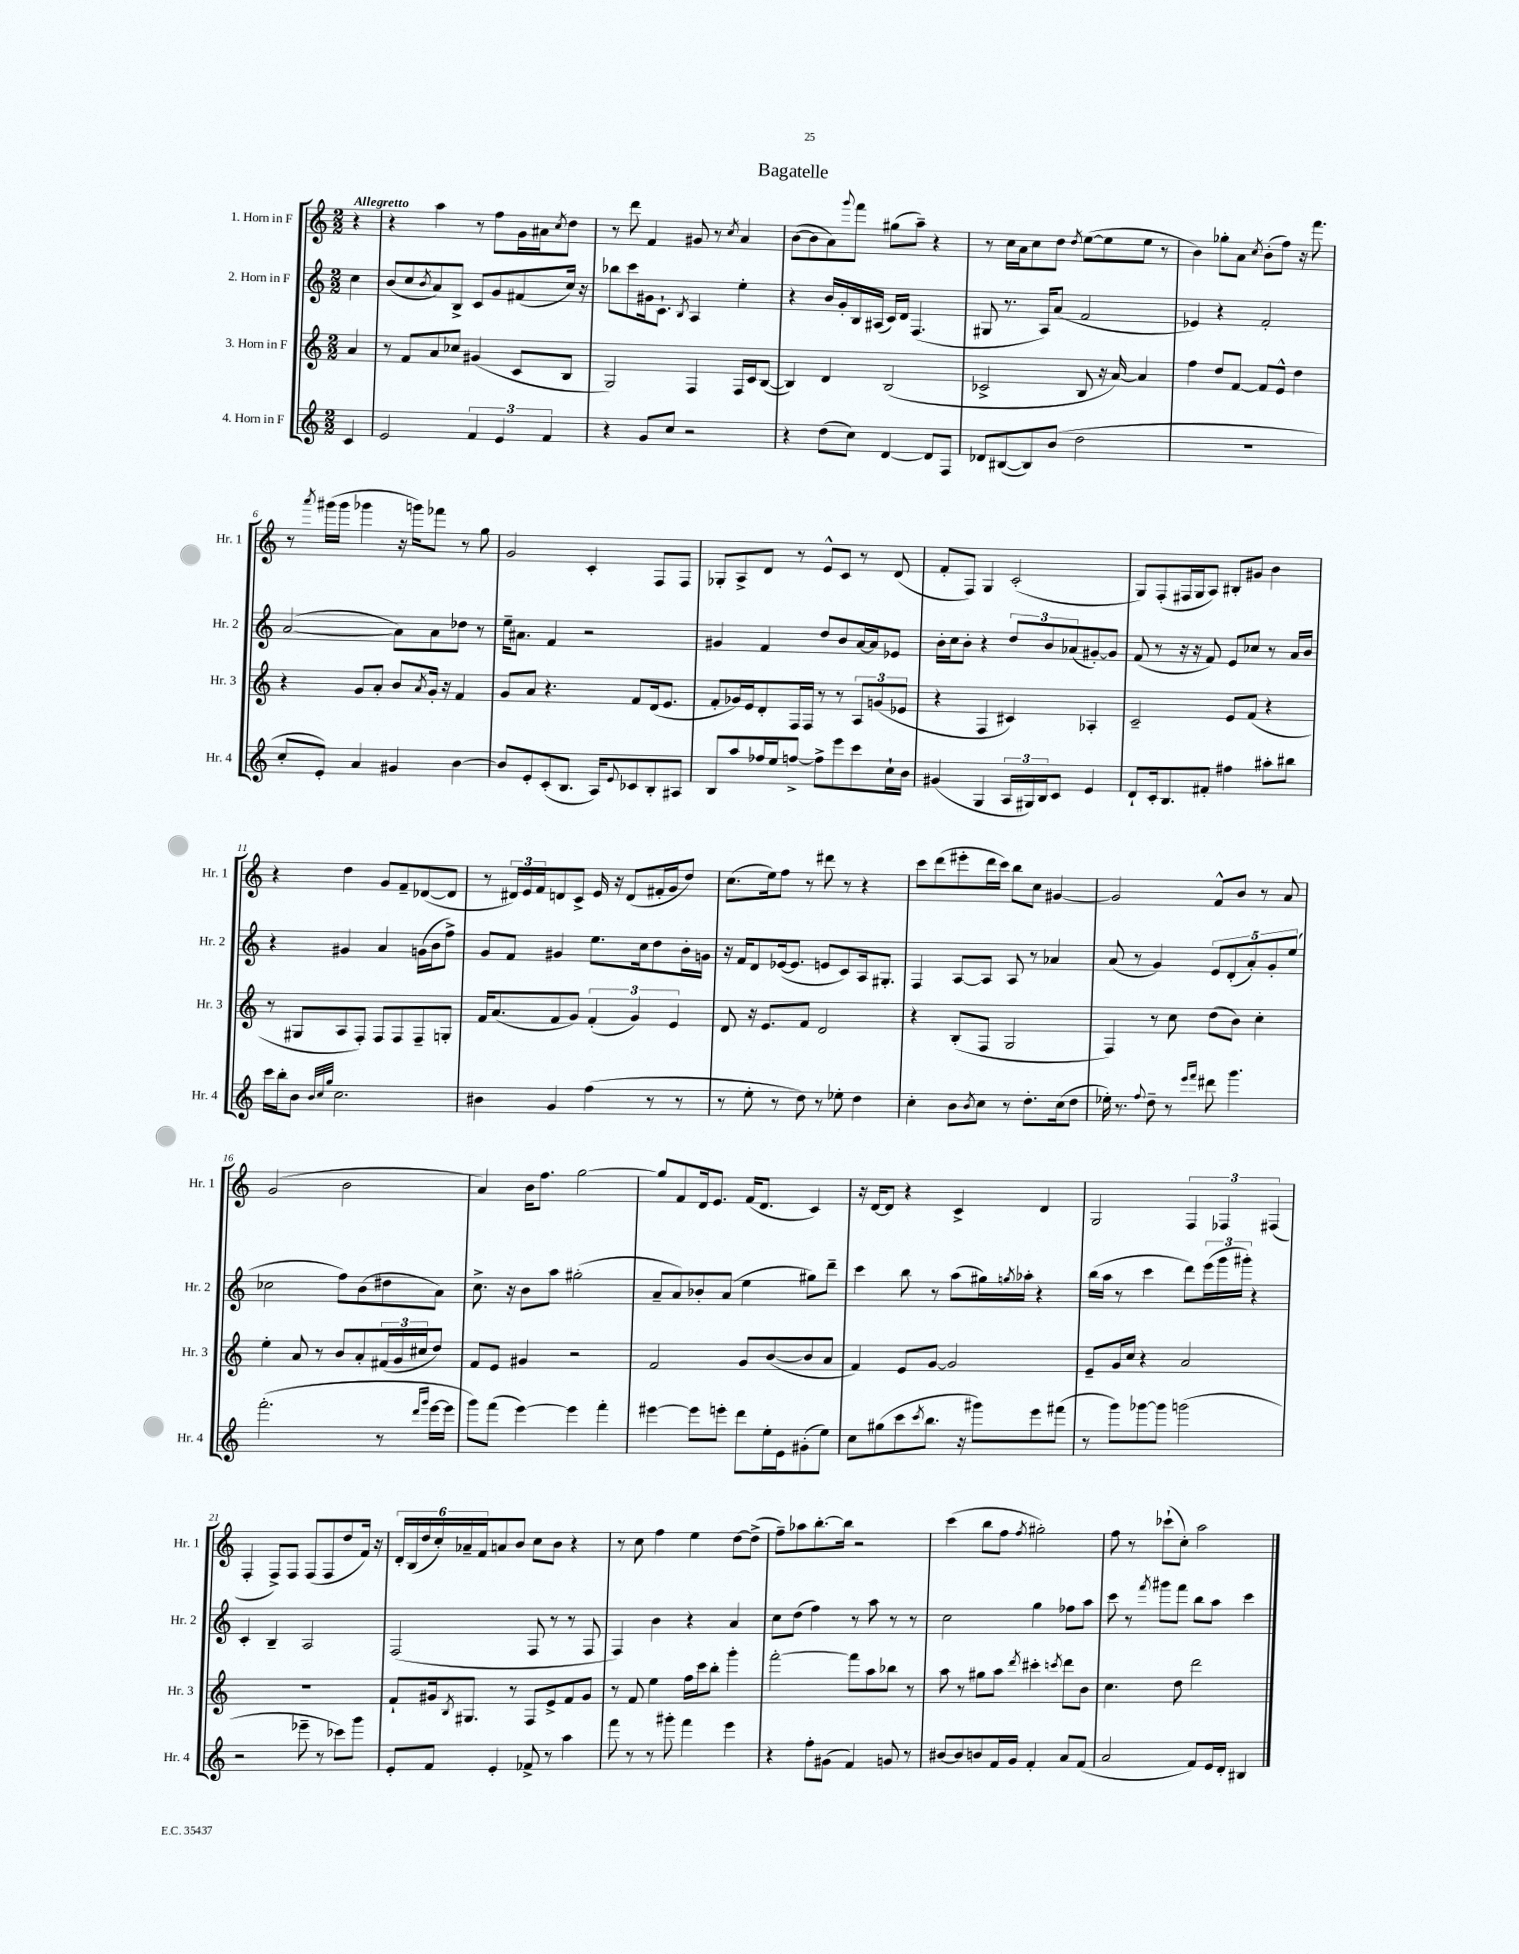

**kern	**kern	**kern	**kern
*part4	*part3	*part2	*part1
*staff4	*staff3	*staff2	*staff1
*I"4. Horn in F	*I"3. Horn in F	*I"2. Horn in F	*I"1. Horn in F
*I'Hr. 4	*I'Hr. 3	*I'Hr. 2	*I'Hr. 1
*clefG2	*clefG2	*clefG2	*clefG2
*k[]	*k[]	*k[]	*k[]
*M2/2	*M2/2	*M2/2	*M2/2
=	=	=	=
!	!	!	!LO:TX:a:B:t=Allegretto
4c/	4a/	4cc\	4r
=1	=1	=1	=1
2e/	8r	(8b/L	4r
.	8f/L	8cc/	.
.	.	8qb/	.
.	8a/	8a/)	4aa\
.	8cc-X/J	8B^/J	.
6f/	(4g#X/	8c/L	8r
.	.	8g/	8ff\L
6e/	.	.	.
.	8c/L	(8f#X/	16g\L
.	.	.	16a#X\J
6f/	.	.	.
.	.	.	8qcc/
.	8B/J	16cc/Jk)	8dd\J
.	.	16r	.
=2	=2	=2	=2
4r	2G/)	8bb-X\L	8r
.	.	8ccc\	8ddd\
8g/L	.	16g#X\k	4f/
.	.	8.c`\J	.
8cc/J	.	.	.
.	.	8qB/	.
2r	4F/	4A/	8g#X/
.	.	.	8r
.	.	.	8qcc/
.	16F/LL	4ee'\	4a/
.	16c/J	.	.
.	([8B/J	.	.
=3	=3	=3	=3
4r	4B/])	4r	([8b\L
.	.	.	8b\]
(8dd\L	4d/	16b/LL	8a\)
.	.	16g'/	.
.	.	.	8qqggg/
8cc\J)	.	16B/	8fff\J
.	.	(16A#X/JJ	.
[4d/	(2B/	16c/LL)	(8gg#X\L
.	.	16d/JJ	.
.	.	(4.F/	8aa~\J)
8d/L]	.	.	4r
8F/J	.	.	.
=4	=4	=4	=4
8d-X/L	2c-X^/	8G#X/	8r
([8B#X/	.	8.r	16cc\LL
.	.	.	16a\J
8B#/])	.	.	8cc\
.	.	16A/KL)	.
(8b/J	.	(8a/J	8dd\J
.	.	.	8qdd/
2dd\	8B/	2f/	([8ee\L
.	16r	.	8ee\]
.	[16a/)	.	.
.	4a/]	.	8ee\J
.	.	.	8r
=5	=5	=5	=5
1r	4ff\	4e-X/)	4b\)
.	8dd/L	4r	8gg-X'\L
.	[8f/J	.	8a\J
.	.	.	8qcc/
.	8f/L]	2f'/	(8b'\L
.	8e^^/J	.	8ff\J)
.	4dd\	.	16r
.	.	.	8.fff\
!!LO:LB:g=z
=6	=6	=6	=6
8cc'/L	4r	([2a/	8r
.	.	.	8qaaa/
8e'/J)	.	.	(16ggg#X\LL
.	.	.	16ggg#\JJ
4a/	8g/L	.	4ggg-X\
.	8a'/J	.	.
4g#X/	8b/L	8a\L])	16r
.	.	.	16gggn\KL)
.	8qa/	.	.
.	16g'/Jk	8a\	8fff-X\J
.	16r	.	.
[4b\	4f/	8dd-X\J	8r
.	.	8r	8gg\
=7	=7	=7	=7
8b/L]	8g/L	16ee~\KL	2g/
.	.	8.a#X\J	.
8e'/	8a/J	.	.
(8c'/	4.r	4f/	.
8.B/J	.	.	.
.	.	2r	4c'/
16A/KL)	.	.	.
8qqe/	.	.	.
8c-X/	8f/L	.	.
8B'/	(16d/k	.	8F/L
.	8.e/J	.	.
8A#X/J	.	.	8F/J
=8	=8	=8	=8
8B/L	8f'/L	4g#X/	8G-X'/L
8aa/	16g-X/L)	.	8A^/
.	16e/J	.	.
16ff-X/L	8d'/	4f/	8d/J
16ee/J	.	.	.
[8ffn^/J	16F/L	.	8r
.	16F/JJ	.	.
8ff^\L]	8r	8dd/L	8e^^/L
8eee\	8r	8b/	8c/J
8ccc\	12A/L	[16a/L	8r
.	.	16a/J]	.
.	(12gn/	.	.
16cc`\L	.	8e-X/J	(8d/
.	12e-X/J	.	.
16b\JJ	.	.	.
=9	=9	=9	=9
(4g#X/	4r	16b'\LL	8f'/L
.	.	16cc\J	.
.	.	8b'\J	8F/J)
4G/	4F/	4r	4G/
24A/LL	4c#X/)	12dd/L	(2c'/
24G#X/)	.	.	.
24B/J	.	12b/	.
8c/J	.	.	.
.	.	(12a-X/	.
4e/	4A-X'/	[8g#X'/)	.
.	.	8g#/J]	.
=10	=10	=10	=10
8d`/L	2c~/	(8f/	8G/L)
16c'/k	.	8r	(8F'/
8.B/	.	.	.
.	.	16r	16F#X/L
.	.	16r	16G/J
8f#X'/J	.	8f/)	8A/J)
4ff#X\	8e/L	8e/L	8B#X'/L
.	(8f/J	8cc-X/J	8g#X/J
8aa#X'\L	4r	8r	4b\
8bb#X\J	.	16a/LL	.
.	.	16b/JJ	.
!!LO:LB:g=z
=11	=11	=11	=11
16ccc\LL	8r	4r	4r
16bb'\J	.	.	.
8b\J	8G#X/L	.	.
32qqb/LLL	.	.	.
32qqcc/	.	.	.
32qqgg/JJJ	.	.	.
2.cc\	8A/	4g#X/	4dd\
.	8F'/J)	.	.
.	8F/L	4a/	8g/L
.	8F/	.	8f~/
.	8F~/	(16gn\LL	([8d-X/
.	.	16b\J	.
.	8Gn'/J	8ff^\J)	8d-/J]
=12	=12	=12	=12
4b#X\	16f/KL	8g/L	8r
.	(8.a/	.	.
.	.	8f/J	24d#X/LL)
.	.	.	24e/
.	.	.	24f/J
4g/	8f/	4g#X/	8dn/
.	8g/J)	.	8c^/J
(4ff\	(6f'/	8.ee\L	16e/
.	.	.	16r
.	.	.	(8d/L
.	6g/)	.	.
.	.	16cc\k	.
8r	.	8dd\	16f#X'/L
.	.	.	16g/J
.	6e/	.	.
8r	.	16b'\L	8dd/J)
.	.	16gn\JJ	.
=13	=13	=13	=13
8r	8d/	16r	(8.cc\L
.	.	16f/KL	.
8ee'\	16r	8d/	.
.	8.e/L	.	16ee\k)
8r	.	([16e-X/k	8ff\J
.	.	8.e-/J]	.
8dd\)	8f/J	.	8r
8r	2d/	8en/L	8ddd#X\
8ee-X'\	.	8c/)	8r
4dd\	.	16A/k	4r
.	.	8.G#X'/J	.
=14	=14	=14	=14
4cc'\	4r	4F/	8ccc\L
.	.	.	(8ddd\
8b\L	(8B'/L	[8A/L	8eee#X'\
8qb/	.	.	.
8cc\J	8F/J	8A/J]	16ddd\L
.	.	.	16ccc\JJ)
8r	2G/	8A/	8bb\L
8.dd'\L	.	8r	8cc\J
.	.	4a-X/	[4g#X/
(16cc\k	.	.	.
8dd\J	.	.	.
=15	=15	=15	=15
16ee-X'\)	4F/)	(8a/	2g#/]
8.r	.	.	.
.	.	8r	.
8qqff/	.	.	.
8dd~\	8r	4g/)	.
8r	8cc\	.	.
16qqeee/LL	.	.	.
16qqfff/JJ	.	.	.
8ddd#X\	(8dd\L	10e/L	8f^^/L
.	.	(10d'/	.
4.ggg\	8b\J)	.	8b/J
.	.	10a'/)	.
.	4cc'\	.	8r
.	.	10g'/	.
.	.	.	8a/
.	.	(10ee/J	.
!!LO:LB:g=z
=16	=16	=16	=16
(2.fff'\	4ee'\	2cc-X\	(2g/
.	8a/	.	.
.	8r	.	.
.	8b/L	8ff\L)	2b\
.	8a'/	(8b\	.
8r	(24f#X/L	8dd#X\	.
.	24g/	.	.
.	24cc#X/J	.	.
16qqddd/LL	.	.	.
16qqggg/JJ	.	.	.
[16eee\LL	8dd/J)	8a\J)	.
16eee\JJ]	.	.	.
=17	=17	=17	=17
8ggg\L)	8f/L	8.cc^\	4a/)
(8fff\J	8e/J	.	.
.	.	16r	.
[4eee\)	4g#X/	8b\L	16b\KL
.	.	.	8.ff\J
.	.	8aa\J	.
4eee\]	2r	(2gg#X'\	[2gg\
4fff'\	.	.	.
=18	=18	=18	=18
[4eee#X\	2f/	8a~/L	8gg/L]
.	.	8a/)	8f/
8eee#\L]	.	8b-X'/	16d/k
.	.	.	8.e/J
8eeen'\J	.	(8a/J	.
8ddd\L	8g/L	4ee\	(16f/KL
.	.	.	8.d/J
16ee'\L	([8b/	.	.
16e\J	.	.	.
(8g#X'\	8b/]	8gg#X\L)	4c/)
8ee\J)	8a/J	8ddd~\J	.
=19	=19	=19	=19
8cc\L	4f/)	4ccc\	16r
.	.	.	[16d/KL
(8gg#X\	.	.	8d/J]
8ccc\	8e/L	8bb\	4r
8qccc/	.	.	.
8.bb\J	[8g/J	8r	.
.	2g/]	(8aa\L	4c^/
16r	.	.	.
8ggg#X\L)	.	16gg#X\L)	.
.	.	8qggn/	.
.	.	16aa-X'\JJ	.
8eee\	.	4r	4d/
(8fff#X\J	.	.	.
=20	=20	=20	=20
8r	8e~/L	(16bb\LL	2G/
.	.	16aa\JJ	.
8ggg\L)	16g/L	8r	.
.	16cc/JJ	.	.
[8ggg-X\	4r	4ccc\	.
8ggg-\J]	.	.	.
(2gggn\	2a/	8ddd\L)	6F/
.	.	(24eee\L	.
.	.	24ggg\	6F-X/
.	.	24ggg#X'\JJ)	.
.	.	4r	.
.	.	.	(6F#X/
!!LO:LB:g=z
=21	=21	=21	=21
2r	1r	4c'/	4F'/
.	.	4B~/	8F^/L)
.	.	.	8F/J
8eee-X~\	.	2A/	(8F/L
8r	.	.	8F/
8ccc-X\L)	.	.	8dd/
8ggg\J	.	.	16f/Jk)
.	.	.	16r
=22	=22	=22	=22
8e'/L	8f`/L	(2F/	24d'/LL
.	.	.	(24B/
.	.	.	24dd/
8f/J	16g#X/k	.	24cc'/)
.	.	.	24a-X~/
.	8qB/	.	.
.	8.G#X/J	.	.
.	.	.	24f/J
4e'/	.	.	8an/
.	8r	.	8b/J
8f-X^/	8F/L	8F/	8cc\L
8r	8e^/	8r	8b\J
4aa\	8f/	8r	4r
.	8g#/J	8F/	.
=23	=23	=23	=23
8fff\	8r	4F/)	8r
8r	8f/	.	8cc\
8r	4ee\	4b\	4ff\
8ggg#X'\	.	.	.
4fff\	16ff\LL	4r	4ee\
.	16ccc\J	.	.
.	8bb'\J	.	.
4eee\	4ggg'\	4a/	[8dd\L
.	.	.	(8dd^\J]
=24	=24	=24	=24
4r	[2fff'\	8cc\L	8ff~\L)
.	.	(8dd\J	8aa-X\
8ff'\L	.	4ff\)	[8.bb'\
(8g#X\J	.	.	.
.	.	.	16bb\Jk]
4f/)	8fff\L]	8r	2r
.	8aa\	8aa\	.
8gn/	8bb-X\J	8r	.
8r	8r	8r	.
=25	=25	=25	=25
[8b#X/L	8aa\	2cc\	(4ccc\
8b#/]	8r	.	.
8bn/	8gg#X\L	.	8bb\L
16f/L	8aa\J	.	8ff\J
16g/JJ	.	.	.
.	8qddd/	.	8qff/
4f'/	4ccc#X'\	4gg\	2gg#X'\)
.	8qcccn/	.	.
8a/L	8ddd\L	8ff-X\L	.
(8f/J	8b\J	8aa\J	.
=26	=26	=26	=26
2a/	4.cc\	8ccc\	8ff\
.	.	8r	8r
.	.	8qfff/	.
.	.	8ggg#X\L	(8ccc-X`\L
.	8dd\	8fff\J	8cc'\J)
8f/L)	2ddd\	8bb\L	2aa\
16e/L	.	8aa\J	.
16d'/JJ	.	.	.
4B#X/	.	4ccc\	.
==	==	==	==
*-	*-	*-	*-
